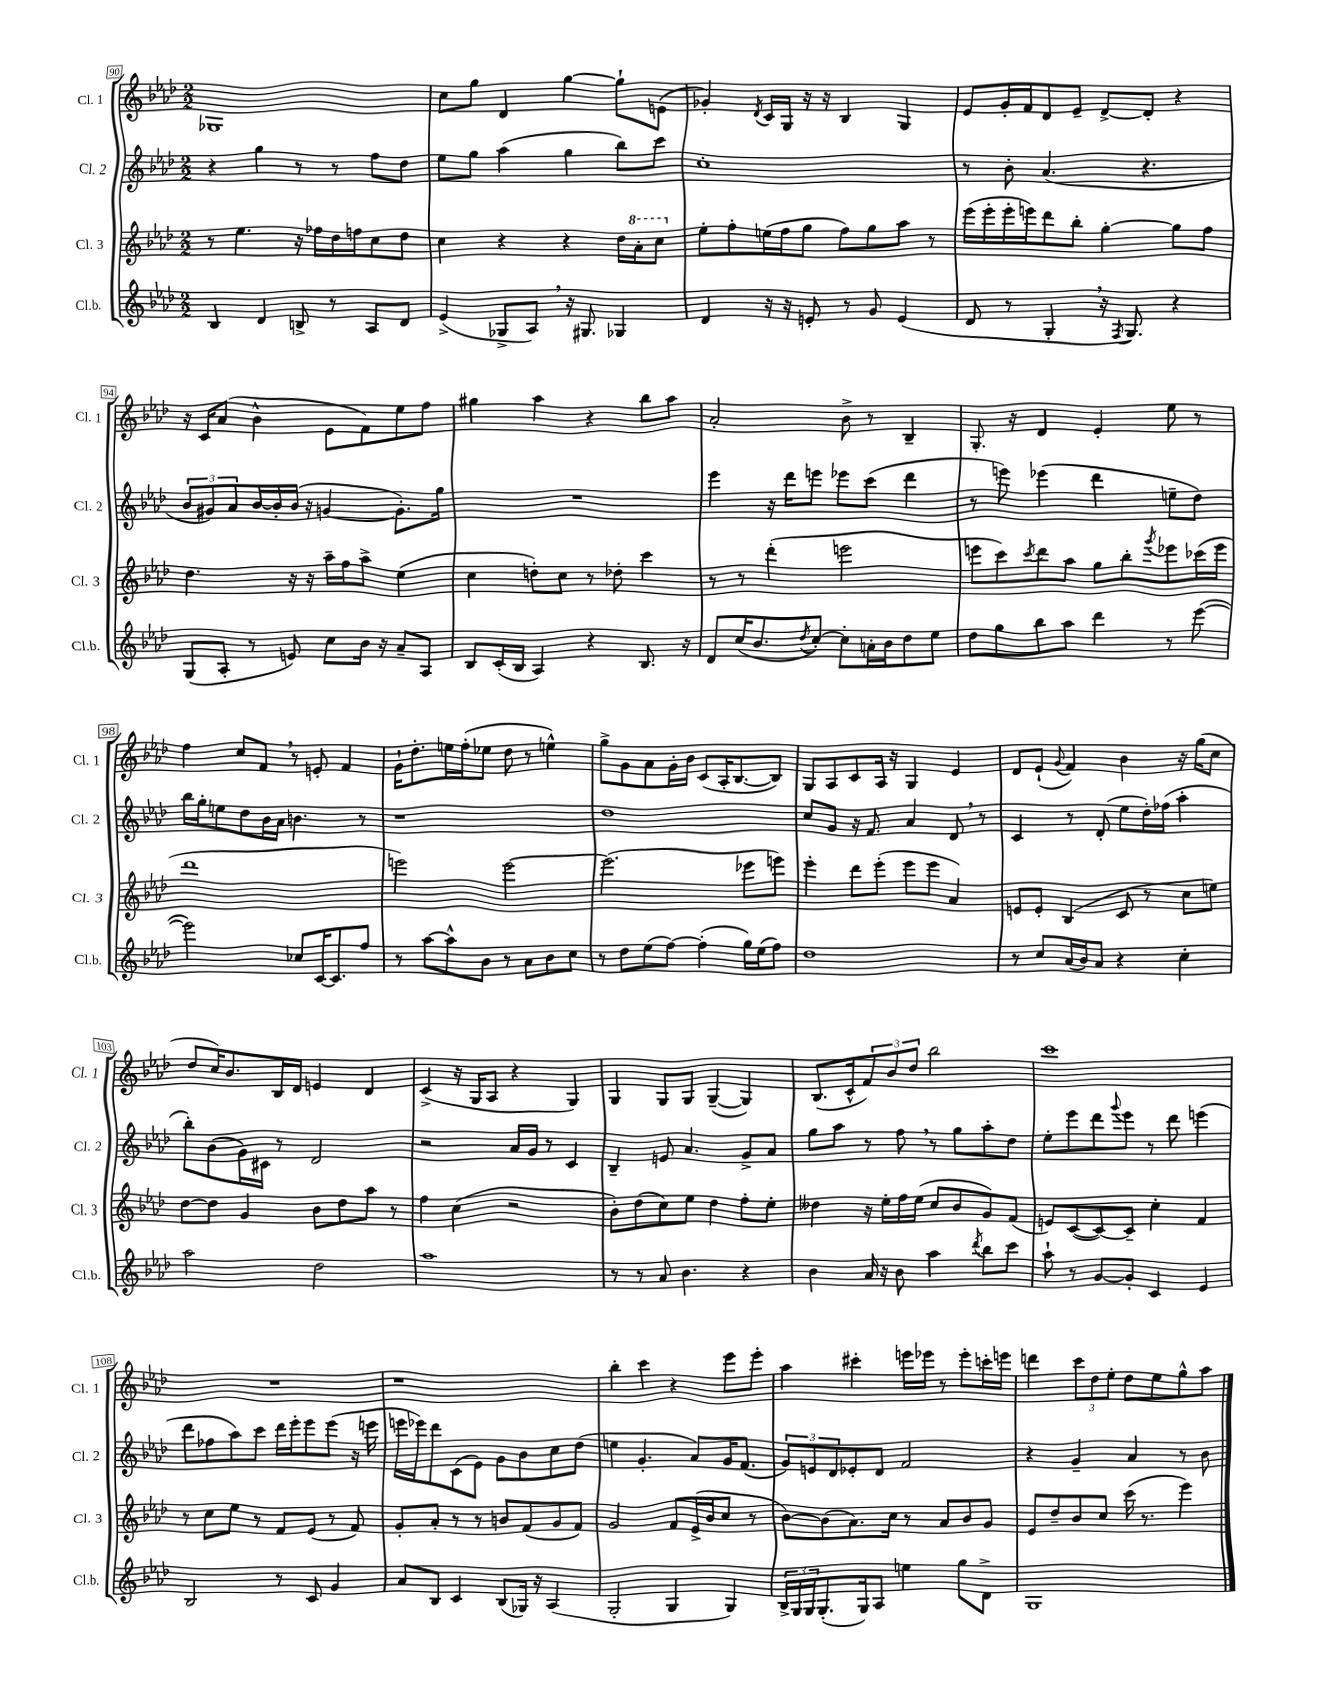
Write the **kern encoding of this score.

**kern	**kern	**kern	**kern
*staff4	*staff3	*staff2	*staff1
*clefG2	*clefG2	*clefG2	*clefG2
*k[b-e-a-d-]	*k[b-e-a-d-]	*k[b-e-a-d-]	*k[b-e-a-d-]
*M2/2	*M2/2	*M2/2	*M2/2
4B-	8r	4r	1G-
.	4.ee-	.	.
4d-	.	4gg	.
8B^	16r	8r	.
.	16ff-	.	.
8r	16dd-	8r	.
.	16ff	.	.
8A-	8cc	8ff	.
8d-	8dd-	8dd-	.
=	=	=	=
(4e-^	4cc	8ee-	8cc
.	.	8gg	8gg
8G-^	4r	(4aa-	4d-
8A-)	.	.	.
16r	4r	4gg	[4gg
8.G#	.	.	.
4G-	16dd-	8bb-)	8gg`]
.	16aa-'	.	.
.	8ccc	8ccc	(8e
=	=	=	=
4d-	8ee-'	1cc'	4g-')
.	8ff'	.	.
.	.	.	8qd-
16r	(16ee	.	16c
16r	16ff	.	16G
8e'	8gg	.	16r
.	.	.	16r
8r	8ff)	.	4B-
8g	8gg	.	.
(4e	8aa-	.	4G
.	8r	.	.
=	=	=	=
8d-	(16eee-	8r	8e-
.	16eee-'	.	.
8r	16eee-'	8b-'	16g'
.	16eee)	.	16f
4G'	8ddd-	(4.a-	8d-
.	8bb-'	.	8e-~
16r	[4gg'	.	[8d-^
8qF	.	.	.
8.G)	.	.	.
.	.	4.r	8d-']
4r	8gg]	.	4r
.	8ff	.	.
=	=	=	=
(8G	4.dd-	12b-	16r
.	.	.	16c
.	.	12g#)	.
8A-'	.	.	(8a-
.	.	12a-	.
8r	.	[16b-	4b-^^
.	.	16b-']	.
8e)	16r	(16b-	.
.	16r	16r	.
8cc	16aa-~	[4g	8e-
.	16ff	.	.
16b-	8aa-^	.	8f)
16r	.	.	.
8a-~	(4ee-	8.g'])	8ee-
8A-	.	.	8ff
.	.	16gg	.
=	=	=	=
8B-	4cc	1r	4gg#
(16c'	.	.	.
16B-	.	.	.
4A-)	8dd')	.	4aa-
.	8cc	.	.
4r	8r	.	4r
.	8dd-'	.	.
8.B-	4ccc	.	8bb-
.	.	.	8aa-
16r	.	.	.
=	=	=	=
8d-	8r	4eee-	2a-'
(16cc	8r	.	.
8.b-	.	.	.
.	(4ddd-'	16r	.
.	.	16ddd-	.
8qdd-	.	.	.
[8cc')	.	8eee	.
8cc']	2eee	8eee-	8b-^
16a'	.	(8ccc	8r
16b-	.	.	.
8dd-	.	4ddd-	4B-~
8ee-	.	.	.
=	=	=	=
8dd-	8eee	8r	8.G'
8gg	8ccc)	8eee)	.
.	.	.	16r
.	8qccc	.	.
8bb-	8ddd-	(4eee-	4d-
8aa-	8aa-	.	.
4ddd-	8gg	4ddd-	4e-'
.	8bb-'	.	.
.	8qggg	.	.
8r	8eee-	8ee~	8ee-
([8eee-	(16ccc-	8dd-)	8r
.	16eee-	.	.
=	=	=	=
2eee-])	1ddd-	16bb-	4ff
.	.	16gg'	.
.	.	8ee	.
.	.	8dd-	8cc
.	.	16b-	8f
.	.	16a-	.
8cc-	.	4.b	8r
[16c	.	.	8e'
8.c]	.	.	.
.	.	.	4f
8ff	.	8r	.
=	=	=	=
8r	2eee)	1r	16g`
.	.	.	8.dd-'
[8aa-	.	.	.
8aa-^^]	.	.	16ee
.	.	.	(16ff'
8b-	.	.	8ee-
8r	[2eee	.	8dd-
8a-	.	.	8r
8b-	.	.	4ee^^)
8cc	.	.	.
=	=	=	=
8r	(2.eee]	1dd-	8gg^
8dd-	.	.	8g
(8ee-	.	.	8a-
[8ff)	.	.	16g'
.	.	.	16b-
(4ff']	.	.	(8c
.	.	.	16A-'
.	.	.	[8.B-
16gg)	8eee-	.	.
(16ee-	.	.	.
8ff)	8eee)	.	8B-])
=	=	=	=
1dd-	4eee-'	8cc	8G
.	.	8g	8A-
.	8ddd-	16r	8c
.	.	8.f	.
.	(8eee-'	.	16A-
.	.	.	16r
.	8eee-	4a-	4G
.	8eee-	.	.
.	4a-)	8d-	4e-
.	.	8r	.
=	=	=	=
8r	8e	4c	8d-
8cc	8e'	.	(8e-`
.	.	.	8qqg
(16a-	(4B-	8r	4f)
16b-)	.	.	.
8a-	.	(8d-'	.
4r	8c	8ee-	4b-
.	8r	16dd-')	.
.	.	(16ff-	.
4cc'	8cc	4aa-'	16r
.	.	.	(16gg
.	8ee)	.	8cc
=	=	=	=
2aa-	[8dd-	8bb-')	8dd-
.	8dd-]	(8b-	16cc)
.	.	.	8.b-
.	4g	16g)	.
.	.	16c#	.
.	.	8r	16B-
.	.	.	16d-
2dd-	8b-	2d-	4e
.	8dd-	.	.
.	8aa-	.	4d-
.	8r	.	.
=	=	=	=
1aa-	4ff	2r	(4c^
.	(4cc	.	16r
.	.	.	16G
.	.	.	8A-
.	2r	16a-	4r
.	.	16g	.
.	.	8r	.
.	.	4c	4G)
=	=	=	=
8r	8b-')	4B-~	4G
8r	(8dd-	.	.
8a-	8cc)	8e	8G
4.b-	8ee-	4.a-	8G
.	4dd-	.	([4G~
4r	8ff'	8g^	4G])
.	8ee-'	8a-	.
=	=	=	=
4b-	4dd--	8gg	(8.B-
.	.	8aa-	.
.	.	.	16c^^
16a-	16r	8r	12f)
16r	16ee-'	.	.
.	.	.	12b-
8b-	16ff	8ff	.
.	.	.	12dd-
.	(16ee-	.	.
4aa-	8cc	8r	2bb-
.	8b-	8gg	.
8qddd-	.	.	.
8bb-	8g)	8aa-'	.
8ccc	(8f	8dd-	.
=	=	=	=
8aa-`	8e)	8ee-'	1ccc
8r	([8c	8eee-	.
[8g	8c_)	8ddd-	.
.	.	8qqggg	.
8g']	8c~]	8eee-	.
4c	4cc'	8r	.
.	.	8ddd-	.
4e-	4f	(4eee	.
=	=	=	=
2B-	8r	8ddd-	1r
.	8cc	8ff-	.
.	8ee-	8aa-)	.
.	8r	8ccc	.
8r	8f	16ddd-	.
.	.	16eee-'	.
8c	(8e-	8eee-	.
4g	8r	(8eee-	.
.	8f)	16r	.
.	.	16eee	.
=	=	=	=
8a-	8g'	16eee	1r
.	.	16eee-)	.
8B-	8a-'	8ddd-	.
4c	8r	(8c	.
.	8r	8e-)	.
(8B-	8b	8g	.
16G-)	(8f	8b-	.
16r	.	.	.
(4A-	8g	8cc	.
.	8f)	(8dd-	.
=	=	=	=
2G'	2g	4ee	4bb-'
.	.	4.g'	4ccc
4G	8f	.	4r
.	(16e-^	8a-)	.
.	16b-	.	.
4G)	8cc	16g	8eee-
.	.	(8.f	.
.	8r	.	8eee-'
=	=	=	=
24B-^	[8b-)	12g)	4aa-
24G	.	.	.
24G	.	12e	.
(8.G'	(8b-]	.	.
.	.	12d-	.
.	8.a-)	8e-'	4ccc#'
16G)	.	.	.
8A-	.	8d-	.
.	16cc	.	.
4ee	8r	2f	16eee
.	.	.	16eee-
.	8a-	.	8r
8gg	8b-	.	8eee-'
8d-^	8g	.	16ccc'
.	.	.	16eee
=	=	=	=
1G	8e-	4r	4ddd
.	8dd-~	.	.
.	8b-	4g~	12ccc
.	.	.	12dd-
.	8cc	.	.
.	.	.	12ee-'
.	(16ccc	4a-	8dd-
.	8.r	.	.
.	.	.	8ee-
.	4eee-)	8r	8gg^^
.	.	8b-	8aa-
==	==	==	==
*-	*-	*-	*-
